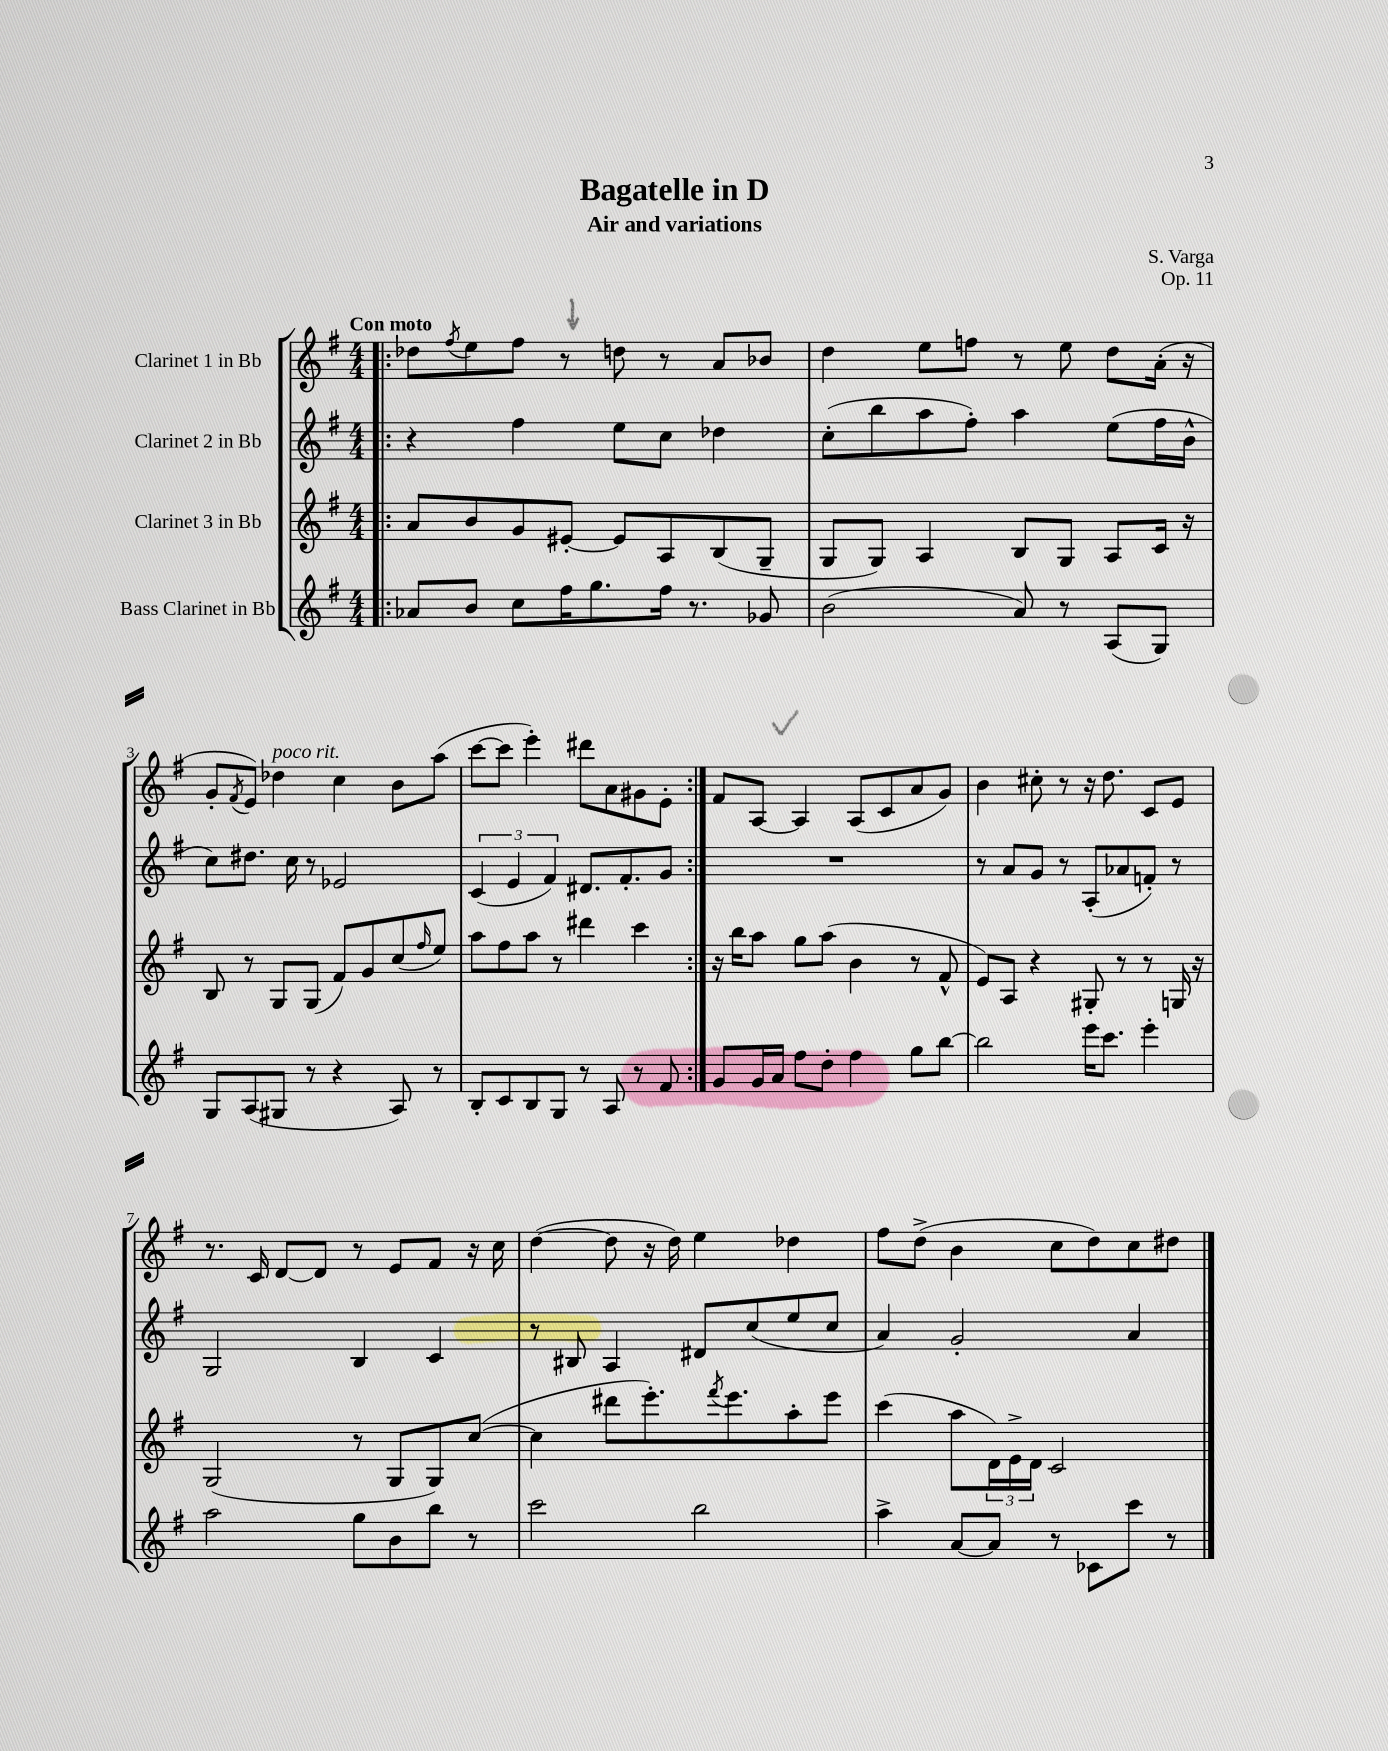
\header { title = "Bagatelle in D" composer = "S. Varga" subtitle = "Air and variations" opus = "Op. 11" }
<<
\new StaffGroup <<
\new Staff = "s0" \with { instrumentName = "Clarinet 1 in Bb" } {
    \clef treble \key g \major \numericTimeSignature \time 4/4 \tempo "Con moto"
    \repeat volta 2 { \bar ".|:" des''8 \acciaccatura { fis''8 } e''8 fis''8 r8 d''8 r8 a'8 bes'8 |
    d''4 e''8 f''8 r8 e''8 d''8 a'16-.( r16 |
    g'8-. \acciaccatura { fis'8 } e'8) des''4^\markup { \italic "poco rit." } c''4 b'8 a''8( |
    c'''8~ c'''8 e'''4-.) dis'''8 a'8 gis'8 e'8-. | }
    fis'8 a8~ a4 a8( c'8 a'8 g'8) |
    b'4 cis''8-. r8 r16 d''8. c'8 e'8 |
    r8. c'16 d'8~ d'8 r8 e'8 fis'8 r16 c''16 |
    d''4~( d''8 r16 d''16) e''4 des''4 |
    fis''8 d''8->( b'4 c''8 d''8) c''8 dis''8 \bar "|." |
}
\new Staff = "s1" \with { instrumentName = "Clarinet 2 in Bb" } {
    \clef treble \key g \major \numericTimeSignature \time 4/4
    \repeat volta 2 { \bar ".|:" r4 fis''4 e''8 c''8 des''4 |
    c''8-.( b''8 a''8 fis''8-.) a''4 e''8( fis''16 b'16-^ |
    c''8) dis''8. c''16 r8 ees'2 |
    \tuplet 3/2 { c'4( e'4 fis'4) } dis'8. fis'8.-. g'8 | }
    R1 |
    r8 a'8 g'8 r8 a8-.( aes'8 f'8-.) r8 |
    g2 b4 c'4 |
    r8 bis8 a4 dis'8 c''8( e''8 c''8 |
    a'4) g'2-. a'4 \bar "|." |
}
\new Staff = "s2" \with { instrumentName = "Clarinet 3 in Bb" } {
    \clef treble \key g \major \numericTimeSignature \time 4/4
    \repeat volta 2 { \bar ".|:" a'8 b'8 g'8 eis'8~-. eis'8 a8 b8( g8-- |
    g8 g8) a4 b8 g8 a8 c'16 r16 |
    b8 r8 g8 g8( fis'8) g'8 c''8( \grace { fis''16 } e''8) |
    a''8 fis''8 a''8 r8 dis'''4 c'''4 | }
    r16 b''16 a''8 g''8 a''8( b'4 r8 fis'8-^ |
    e'8) a8 r4 gis8-. r8 r8 g16 r16 |
    g2( r8 g8 g8) c''8~( |
    c''4 dis'''8 e'''8.-.) \acciaccatura { fis'''8 } e'''8. a''8-. e'''8 |
    c'''4( a''8 \tuplet 3/2 { d'16) e'16-> d'16 } c'2 \bar "|." |
}
\new Staff = "s3" \with { instrumentName = "Bass Clarinet in Bb" } {
    \clef treble \key g \major \numericTimeSignature \time 4/4
    \repeat volta 2 { \bar ".|:" aes'8 b'8 c''8 fis''16 g''8. fis''16 r8. ges'8 |
    b'2( a'8) r8 a8( g8) |
    g8 a8( gis8 r8 r4 a8) r8 |
    b8-. c'8 b8 g8 r8 a8 r8 fis'8 | }
    g'8 g'16 a'16 fis''8 d''8-. fis''4 g''8 b''8~ |
    b''2 e'''16 c'''8. e'''4-. |
    a''2 g''8 b'8 b''8 r8 |
    c'''2 b''2 |
    a''4-> a'8~ a'8 r8 ces'8 c'''8 r8 \bar "|." |
}
>>
>>
